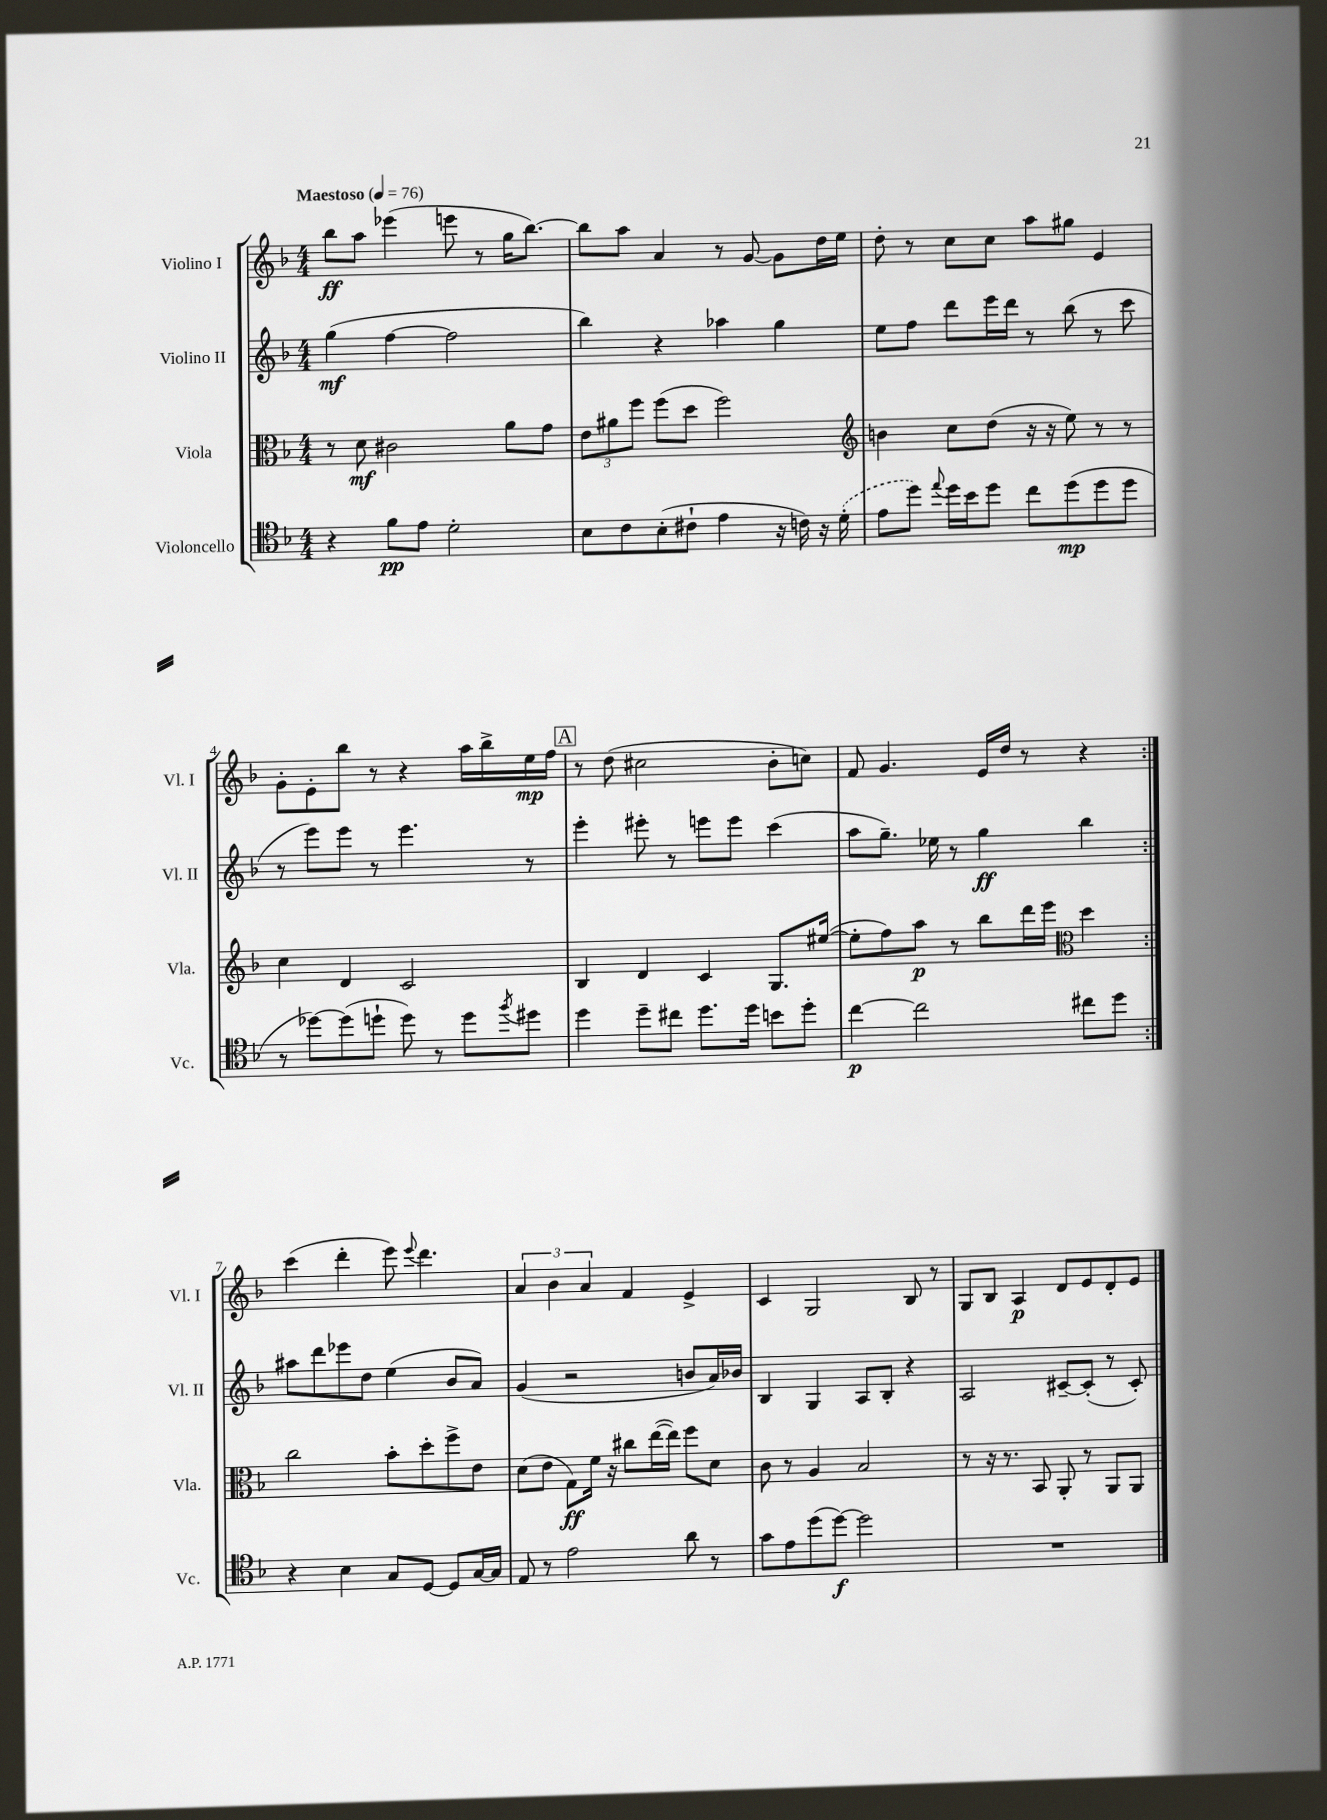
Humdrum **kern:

**kern	**kern	**kern	**kern
*staff4	*staff3	*staff2	*staff1
*clefC4	*clefC3	*clefG2	*clefG2
*k[b-]	*k[b-]	*k[b-]	*k[b-]
*M4/4	*M4/4	*M4/4	*M4/4
*MM76	*MM76	*MM76	*MM76
4r	8r	(4gg\	8bb-\L
.	8d\	.	8aa\J
8f\L	2c#\	[4ff\	(4eee-\
8e\J	.	.	.
2d'\	.	2ff\]	8eee\
.	.	.	8r
.	8a\L	.	16gg\LK
.	.	.	[8.bb-\J)
.	8g\J	.	.
=	=	=	=
8B-\L	12e\L	4bb-\)	8bb-\]L
.	12a#\	.	.
8c\	.	.	8aa\J
.	12ff\J	.	.
(8B-'\	(8ff\L	4r	4a/
8c#`\J	8dd\J	.	.
4e\	2ff\)	4aa-\	8r
.	.	.	[8g/
16r	.	4gg\	8g\]L
16c\)	.	.	.
16r	.	.	16dd\L
(16d'\	.	.	16ee\JJ
=	=	=	=
*	*clefG2	*	*
8e\L	4b\	8ee\L	8dd'\
8dd\J)	.	8ff\J	8r
8qqee/	.	.	.
16dd\LL	8cc\L	8ddd\L	8cc\L
16b-\J	.	.	.
8dd\J	(8dd\J	16eee\L	8cc\J
.	.	16ddd\JJ	.
8cc\L	16r	8r	8aa\L
.	16r	.	.
(8dd\	8ee\)	(8bb-\	8gg#\J
8dd\	8r	8r	4e/
8dd\J	8r	8ccc\	.
=	=	=	=
8r	4cc\	8r	8g'\L
[8dd-\L)	.	8eee\L)	8e'\
(8dd-\]	4d/	8eee\J	8bb-\J
8dd`\J	.	8r	8r
8dd\)	2c/	4.eee\	4r
8r	.	.	.
8dd\L	.	.	16aa\LL
.	.	.	16bb-^\
8qff/	.	.	.
8dd#\J	.	8r	16ee\
.	.	.	16ff\JJ
=	=	=	=
4dd\	4B-/	4eee'\	8r
.	.	.	(8dd\
8dd~\L	4d/	8eee#'\	2cc#\
8cc#\J	.	8r	.
8.dd\L	4c/	8eee\L	.
.	.	8eee\J	.
16dd\Jk	.	.	.
8b\L	8.G/L	(4ccc\	8b-'\L
8dd'\J	.	.	8cc\J)
.	([16ee#/Jk	.	.
=	=	=	=
[4cc\	8ee#'\]L	8aa\L	8f/
.	8ff\)	8.gg~\J)	4.g/
2cc\]	8aa\J	.	.
.	.	16ee-\	.
.	8r	8r	.
.	8bb-\L	4gg\	16e/LL
.	.	.	16dd/JJ
.	16ddd\L	.	8r
.	16eee\JJ	.	.
*	*clefC3	*	*
8cc#\L	4dd\	4bb-\	4r
8dd\J	.	.	.
=:|!	=:|!	=:|!	=:|!
4r	2cc\	8aa#\L	(4ccc\
.	.	8ddd\	.
4B-\	.	8eee-\	4ddd'\
.	.	8dd\J	.
8G/L	8b-'\L	(4ee\	8eee\)
.	.	.	8qqeee/
[8D/J	8dd'\	.	4.ddd\
8D/]L	8ff^\	8b-/L	.
[16G/L	8e\J	8a/J)	.
16G/]JJ	.	.	.
=	=	=	=
8E/	(8d\L	(4g/	6a/
8r	8e\J	.	.
.	.	.	6b-\
2e\	8G\L)	2r	.
.	.	.	6a/
.	16f\Jk	.	.
.	16r	.	.
.	8cc#\L	.	4f/
.	([16ee\L	.	.
.	16ee\]JJ)	.	.
8a\	8ff\L	8b/L	4e^/
8r	8d\J	16a/L)	.
.	.	16b-/JJ	.
=	=	=	=
8g\L	8c\	4B-/	4c/
8e\	8r	.	.
(8dd\	4A/	4G/	2G/
[8dd\J)	.	.	.
2dd\]	2B-/	8A/L	.
.	.	8B-'/J	.
.	.	4r	8B-/
.	.	.	8r
=	=	=	=
1r	8r	2A/	8G/L
.	16r	.	8B-/J
.	8.r	.	.
.	.	.	4A/
.	8BB-/	.	.
.	8AA'/	[8c#~/L	8d/L
.	8r	(8c#'/]J	8e/
.	8AA/L	8r	8d'/
.	8AA/J	8c#'/)	8e/J
==	==	==	==
*-	*-	*-	*-
